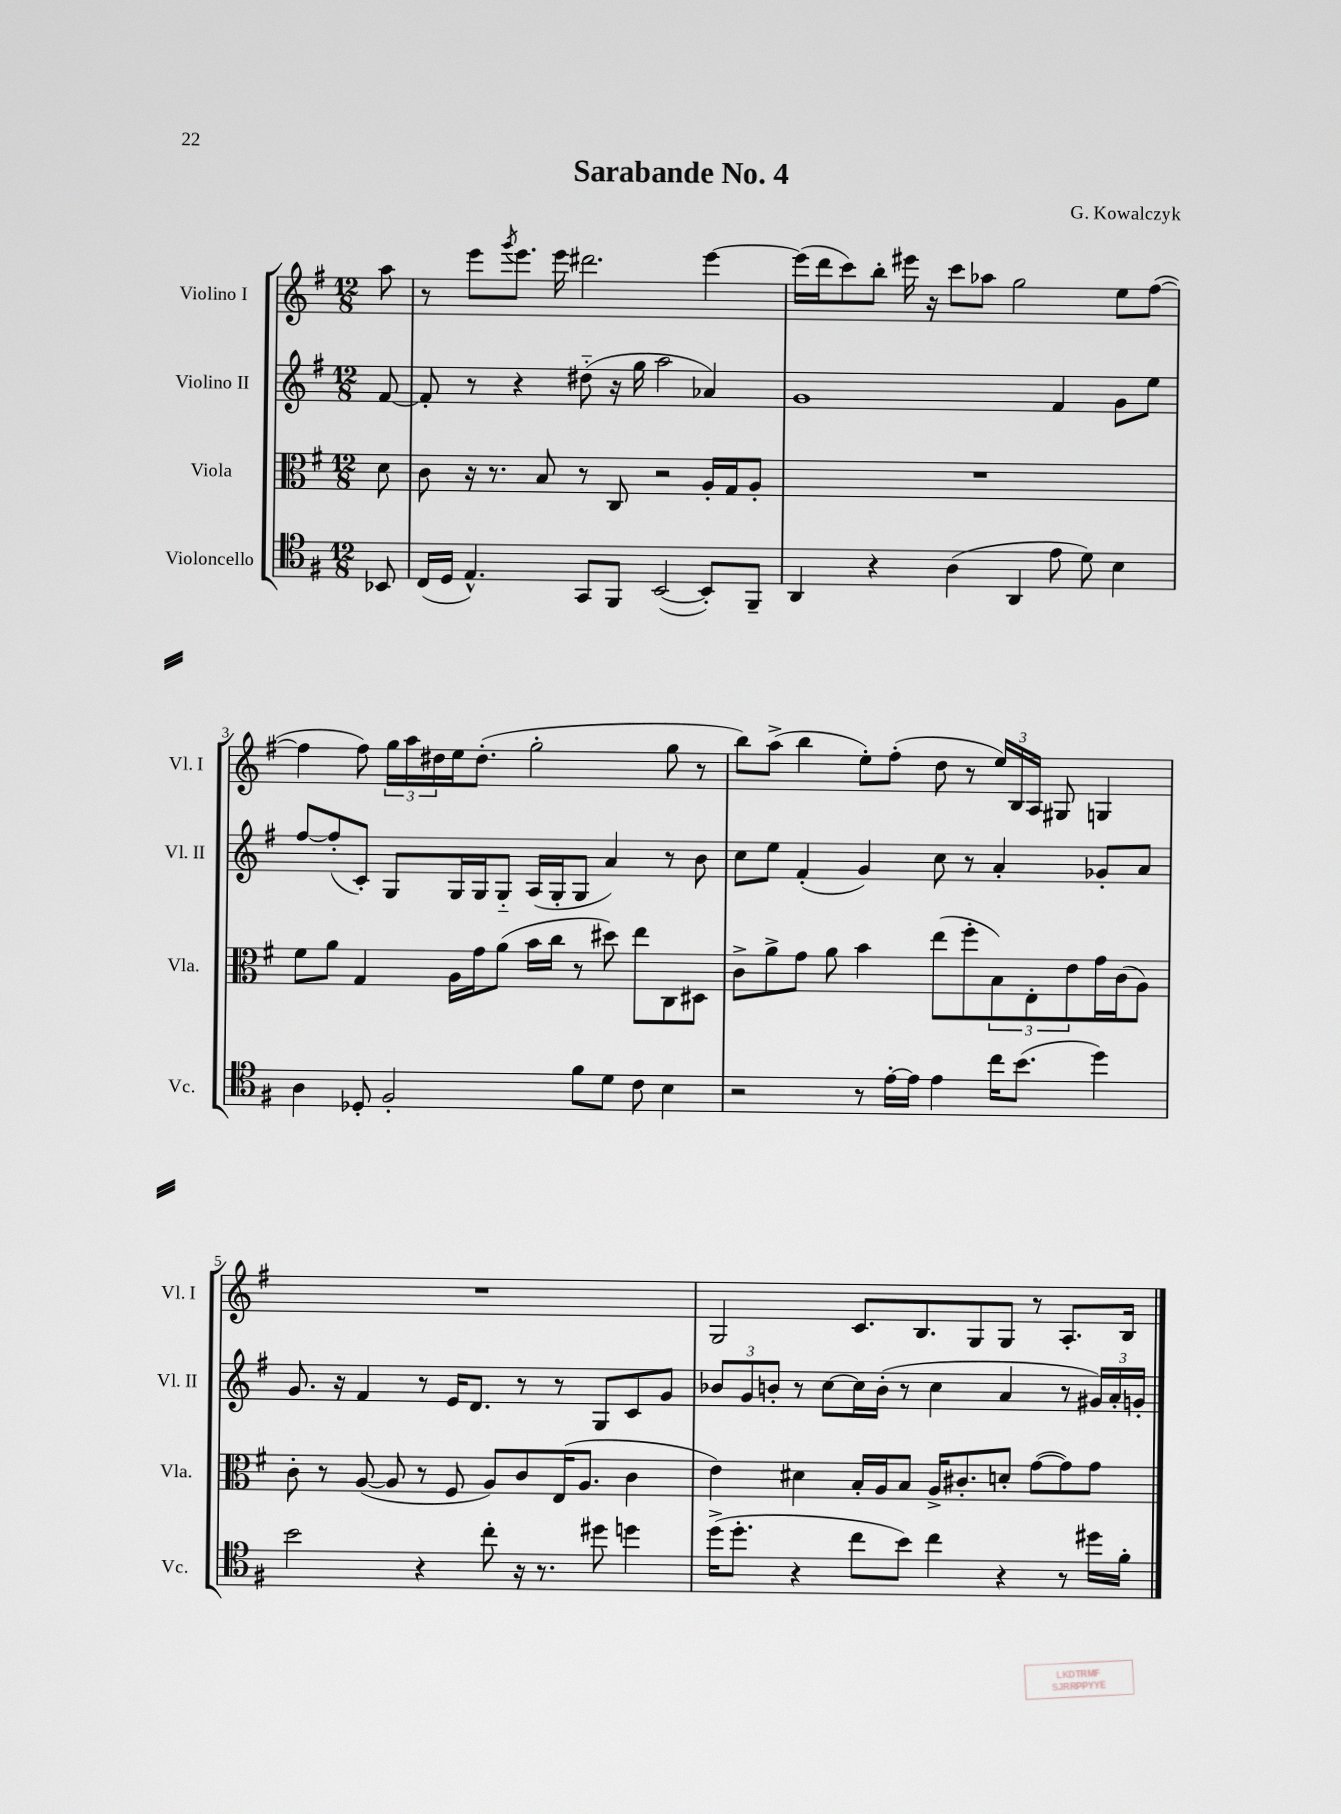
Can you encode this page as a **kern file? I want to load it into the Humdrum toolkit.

**kern	**kern	**kern	**kern
*staff4	*staff3	*staff2	*staff1
*clefC4	*clefC3	*clefG2	*clefG2
*k[f#]	*k[f#]	*k[f#]	*k[f#]
*M12/8	*M12/8	*M12/8	*M12/8
8BB-	8d	[8f#	8aa
=	=	=	=
(16C	8c	8f#']	8r
16D	.	.	.
4.E^^)	16r	8r	8eee
.	8.r	.	.
.	.	.	8qggg
.	.	4r	8.eee
.	8B	.	.
.	.	.	16eee
8GG	8r	(8dd#'~	2.ddd#
8FF#	8C	16r	.
.	.	16gg	.
([2BB	2r	2aa	.
8BB'])	16A'	4a-)	[4eee
.	16G	.	.
8FF#~	8A'	.	.
=	=	=	=
4AA	1.r	1g	(16eee]
.	.	.	16ddd
.	.	.	8ccc)
4r	.	.	8bb'
.	.	.	16eee#
.	.	.	16r
(4A	.	.	8ccc
.	.	.	8aa-
4AA	.	.	2gg
8e	.	4f#	.
8d)	.	.	.
4B	.	8g	8ee
.	.	8ee	([8ff#
=	=	=	=
4A	8f#	[8ff#	4ff#]
.	8a	(8ff#']	.
8D-'	4G	8c')	8ff#)
2F#'	.	8G	24gg
.	.	.	24aa
.	.	.	24dd#
.	16A	16G	16ee
.	16g	16G	(8.dd#'
.	(8a	8G'~	.
.	16b	(16A	2gg'
.	16cc	16G'	.
8f#	8r	8G	.
8d	8dd#)	4a)	.
8c	8ee	.	.
4B	8C	8r	8gg
.	8D#	8b	8r
=	=	=	=
2r	8c^	8cc	8bb)
.	8a^	8ee	(8aa^
.	8g	(4f#'	4bb
.	8a	.	.
8r	4b	4g)	8ee')
[16e'	.	.	(8ff#'
16e]	.	.	.
4e	(8ee	8cc	8dd
.	8ff#'	8r	8r
16cc	12B)	4a'	24ee)
.	.	.	24B
(8.b	.	.	.
.	12E'	.	24A
.	.	.	8G#
.	12e	.	.
4dd)	16g	8g-'	4G
.	(16c	.	.
.	8A)	8a	.
=	=	=	=
2b	8c'	8.g	1.r
.	8r	.	.
.	.	16r	.
.	([8A	4f#	.
.	8A]	.	.
4r	8r	8r	.
.	8F#	16e	.
.	.	8.d	.
8cc'	8A)	.	.
16r	8c	8r	.
8.r	.	.	.
.	(16E	8r	.
.	8.A	.	.
8dd#	.	8G	.
4dd	4c	8c	.
.	.	8g	.
=	=	=	=
(16dd^	4e)	12b-	2G
8.dd'	.	.	.
.	.	12g	.
.	.	12b'	.
4r	4d#	8r	.
.	.	[8cc	.
8cc	16B'	16cc]	8.c
.	16A	(16b'	.
8b)	8B	8r	.
.	.	.	8.B
4cc	16A^	4cc	.
.	8.c#'	.	.
.	.	.	8G
4r	8d'	4a	8G
.	([8g	.	8r
8r	8g])	8r	8.A'
16dd#	8g	24g#)	.
.	.	24a'	.
16f#'	.	.	16B
.	.	24g'	.
==	==	==	==
*-	*-	*-	*-
